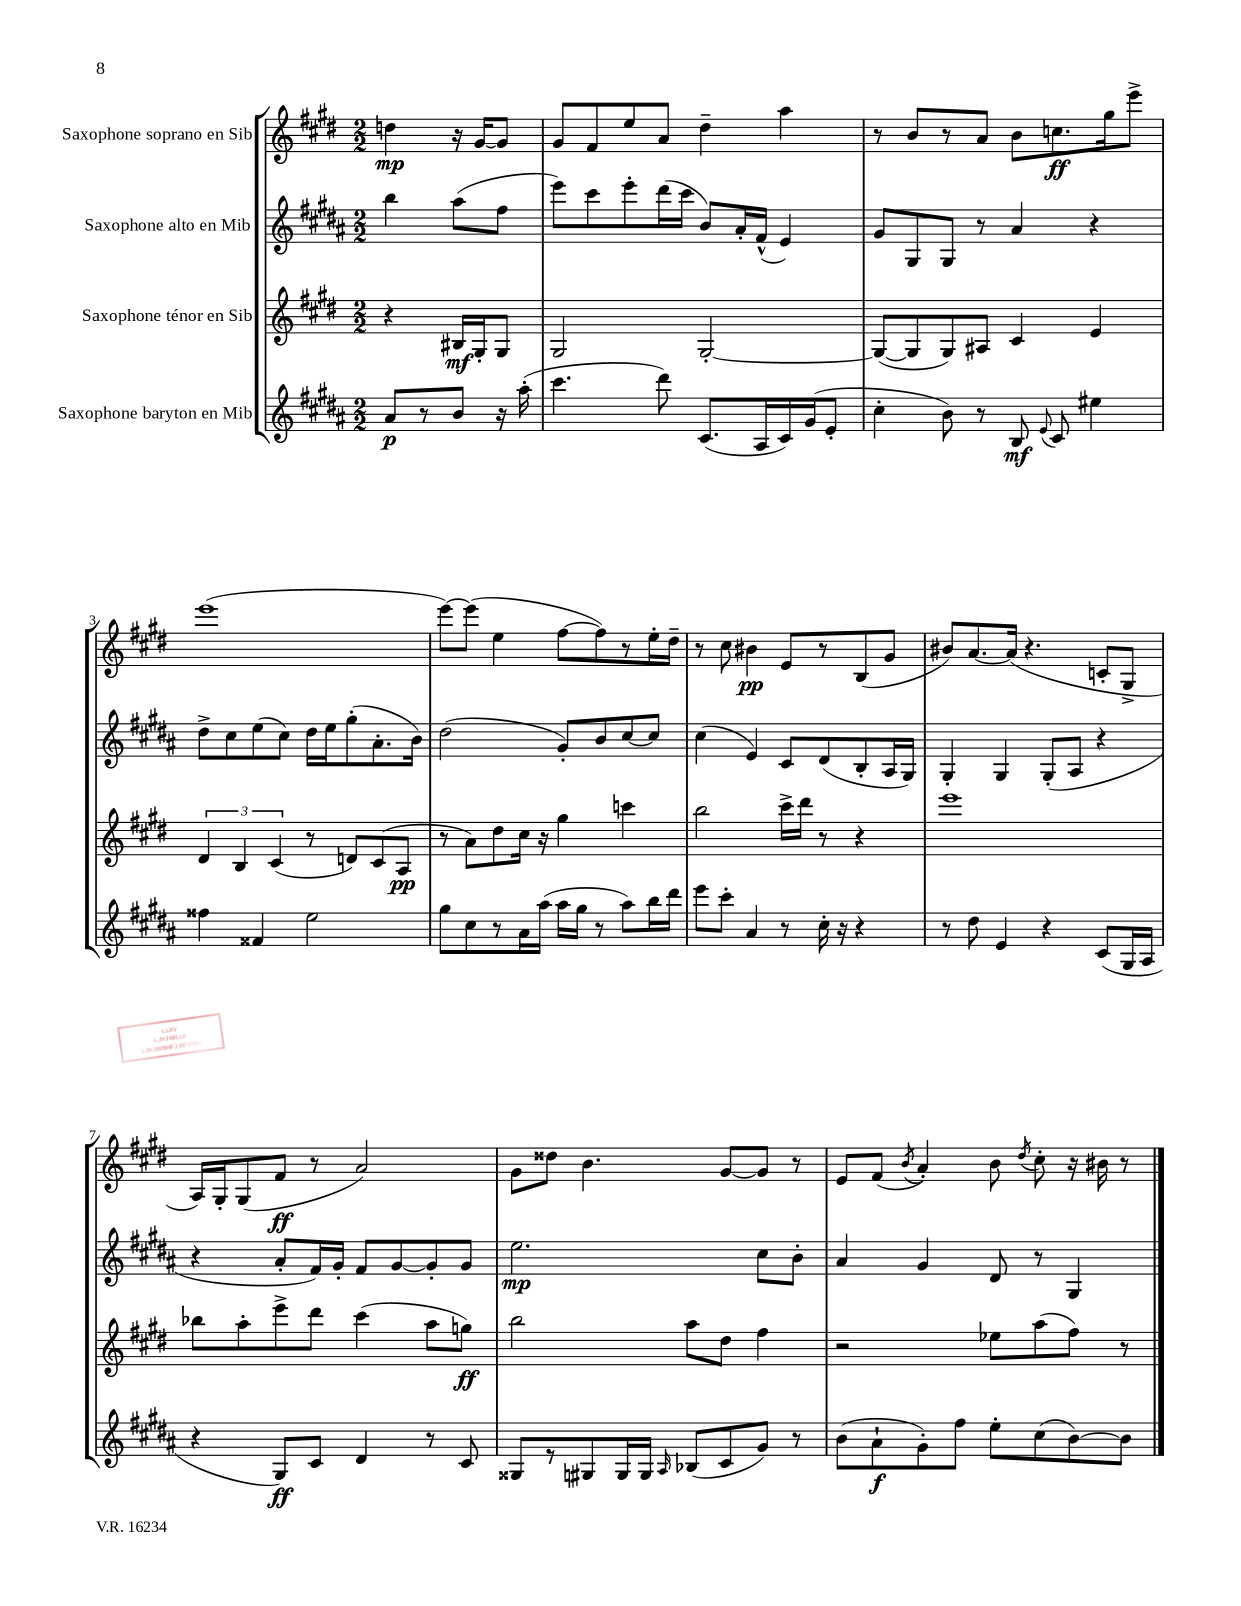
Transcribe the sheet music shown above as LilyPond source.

<<
\new StaffGroup <<
\new Staff = "s0" \with { instrumentName = "Saxophone soprano en Sib" } {
    \clef treble \key e \major \numericTimeSignature \time 2/2 \partial 2
    \autoBeamOff d''4\mp r16 gis'16[~ gis'8] |
    gis'8[ fis'8 e''8 a'8] dis''4-- a''4 |
    r8 b'8[ r8 a'8] b'8[ c''8.\ff gis''16 e'''8]-> |
    e'''1( |
    e'''8[~) e'''8]( e''4 fis''8[~ fis''8) r8 e''16-. dis''16]-- |
    r8 cis''8 bis'4\pp e'8[ r8 b8( gis'8] |
    bis'8[) a'8.~ a'16]( r4. c'8[-. gis8]-> |
    a16[) gis16-. gis8( fis'8]\ff r8 a'2) |
    gis'8[ disis''8] b'4. gis'8[~ gis'8] r8 |
    e'8[ fis'8]( \acciaccatura { b'8 } a'4-.) b'8 \acciaccatura { dis''8 } cis''8-. r16 bis'16 r8 \bar "|." |
}
\new Staff = "s1" \with { instrumentName = "Saxophone alto en Mib" } {
    \clef treble \key b \major \numericTimeSignature \time 2/2 \partial 2
    \autoBeamOff b''4 ais''8[( fis''8] |
    e'''8[) cis'''8 e'''8-. dis'''16( cis'''16] b'8[) ais'16-. fis'16]-^( e'4) |
    gis'8[ gis8 gis8] r8 ais'4 r4 |
    dis''8[-> cis''8 e''8( cis''8]) dis''16[ e''16 gis''8-.( ais'8.-. b'16]) |
    dis''2( gis'8[-.) b'8 cis''8~ cis''8] |
    cis''4( e'4) cis'8[ dis'8( b8-. ais16 gis16]) |
    gis4-. gis4 gis8[-.( ais8] r4 |
    r4 ais'8[-. fis'16) gis'16]-. fis'8[ gis'8~ gis'8-. gis'8] |
    e''2.\mp cis''8[ b'8]-. |
    ais'4 gis'4 dis'8 r8 gis4 \bar "|." |
}
\new Staff = "s2" \with { instrumentName = "Saxophone ténor en Sib" } {
    \clef treble \key e \major \numericTimeSignature \time 2/2 \partial 2
    \autoBeamOff r4 bis16[\mf gis16-. gis8] |
    gis2 gis2~-. |
    gis8[~( gis8 gis8) ais8] cis'4 e'4 |
    \tuplet 3/2 { dis'4 b4 cis'4( } r8 d'8[) cis'8( a8]\pp |
    r8 a'8[) dis''8 cis''16] r16 gis''4 c'''4 |
    b''2 cis'''16[-> dis'''16] r8 r4 |
    e'''1 |
    bes''8[ a''8-. e'''8-> dis'''8] cis'''4( a''8[ g''8]\ff) |
    b''2 a''8[ dis''8] fis''4 |
    r2 ees''8[ a''8( fis''8]) r8 \bar "|." |
}
\new Staff = "s3" \with { instrumentName = "Saxophone baryton en Mib" } {
    \clef treble \key b \major \numericTimeSignature \time 2/2 \partial 2
    \autoBeamOff ais'8[\p r8 b'8] r16 ais''16-.( |
    cis'''4. dis'''8) cis'8.[( ais16 cis'16) gis'16( e'8]-. |
    cis''4-. b'8) r8 b8\mf \appoggiatura { e'8 } cis'8 eis''4 |
    fisis''4 fisis'4 e''2 |
    gis''8[ cis''8 r8 ais'16 ais''16]( ais''16[ gis''16] r8 ais''8[) b''16 dis'''16] |
    e'''8[ cis'''8]-. ais'4 r8 cis''16-. r16 r4 |
    r8 dis''8 e'4 r4 cis'8[( gis16 ais16] |
    r4 gis8[\ff) cis'8] dis'4 r8 cis'8 |
    gisis8[ r8 gis8 gis16 gis16] \grace { ais16 } bes8[( cis'8 gis'8]) r8 |
    b'8[( ais'8-!\f gis'8-.) fis''8] e''8[-. cis''8( b'8~) b'8] \bar "|." |
}
>>
>>
